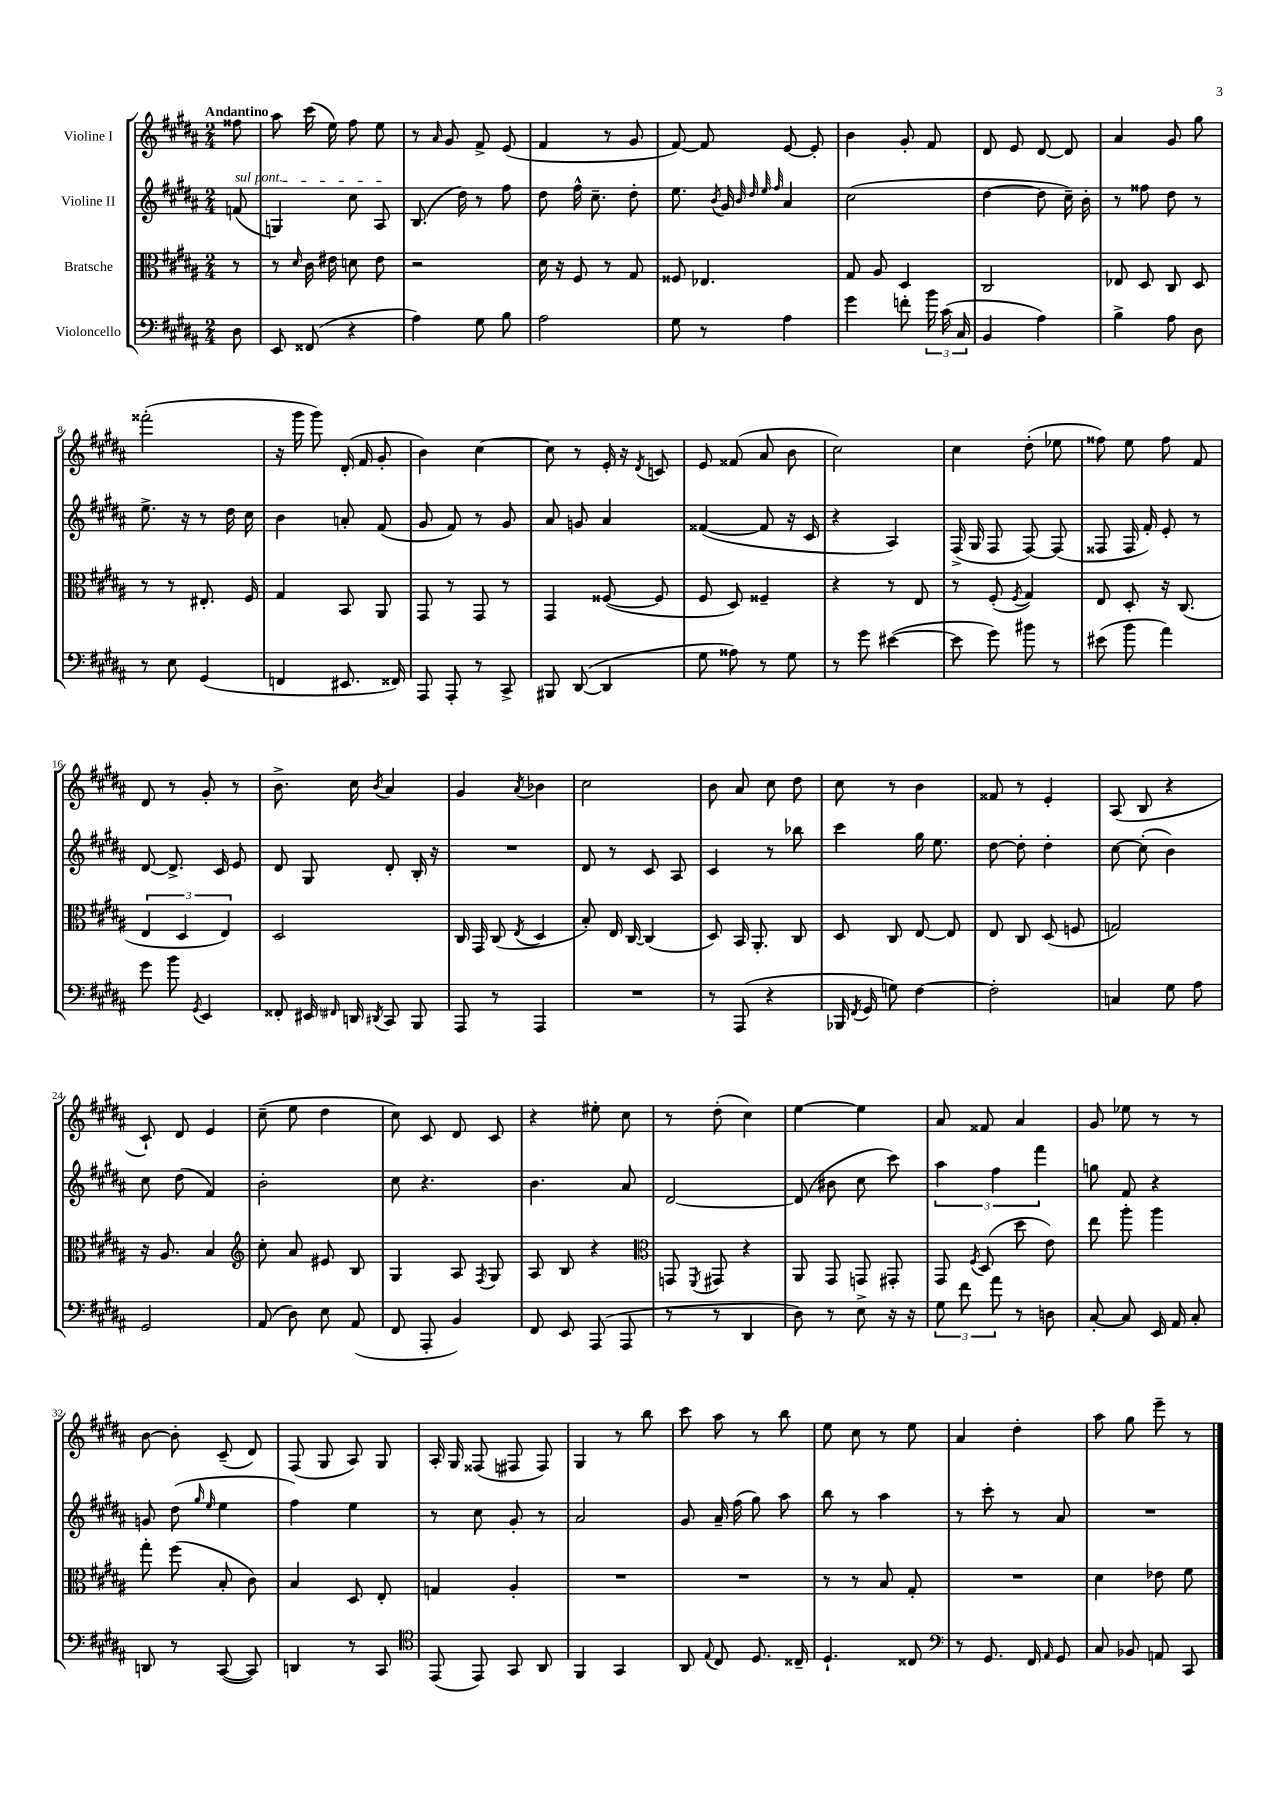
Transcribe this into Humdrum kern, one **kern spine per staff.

**kern	**kern	**kern	**kern
*part4	*part3	*part2	*part1
*staff4	*staff3	*staff2	*staff1
*I"Violoncello	*I"Bratsche	*I"Violine II	*I"Violine I
*clefF4	*clefC3	*clefG2	*clefG2
*k[f#c#g#d#a#]	*k[f#c#g#d#a#]	*k[f#c#g#d#a#]	*k[f#c#g#d#a#]
*M2/4	*M2/4	*M2/4	*M2/4
=	=	=	=
!	!	!	!LO:TX:a:B:t=Andantino
!	!	!LO:TX:a:i:t=sul pont.	!
8D#\	8r	(8fn/	8ff##X\
=1	=1	=1	=1
8EE/	8r	4Gn/)	8aa#\
.	16qqd#/	.	.
(8FF##X/	16c#\	.	(16ccc#\
.	16e#X\	.	16ee\)
4r	8dn\	8cc#\	8ff#\
.	8e#\	8A#/	8ee\
=2	=2	=2	=2
4A#\)	2r	(8.B/	8r
.	.	.	16qqa#/
.	.	.	8g#/
.	.	16dd#\)	.
8G#\	.	8r	8f#^/
8B\	.	8ff#\	(8e/
=3	=3	=3	=3
2A#\	16d#\	8dd#\	4f#/
.	16r	.	.
.	8F#/	16ff#^^\	.
.	.	8.cc#~\	.
.	8r	.	8r
.	8G#/	8dd#'\	8g#/
=4	=4	=4	=4
8G#\	8F##X/	8.ee\	[8f#/)
8r	4.E-X/	.	8f#/]
.	.	8qb/	.
.	.	16g#/	.
.	.	32qqb/	.
.	.	32qqdd#/	.
.	.	32qqee/	.
.	.	32qqff#/	.
4A#\	.	4a#/	[8e/
.	.	.	8e'/]
=5	=5	=5	=5
4g#\	8G#/	(2cc#\	4b\
.	8A#/	.	.
8fn'\	4D#/	.	8g#'/
24b\	.	.	8f#/
(24c#\	.	.	.
24C#/	.	.	.
=6	=6	=6	=6
4BB/	2C#/	[4dd#\	8d#/
.	.	.	8e/
4A#\)	.	8dd#\]	[8d#/
.	.	16cc#~\)	8d#/]
.	.	16b'\	.
=7	=7	=7	=7
4B^\	8E-X/	8r	4a#/
.	8D#/	8ff##X\	.
8A#\	8C#/	8dd#\	8g#/
8D#\	8D#/	8r	8gg#\
!!LO:LB:g=z
=8	=8	=8	=8
8r	8r	8.ee^\	(2fff##X'\
8E\	8r	.	.
.	.	16r	.
(4GG#/	8.E#X'/	8r	.
.	.	16dd#\	.
.	16F#/	16cc#\	.
=9	=9	=9	=9
4FFn/	4G#/	4b\	16r
.	.	.	16ggg#\
.	.	.	8ggg#\)
8.EE#X/	8BB/	8an'/	(16d#'/
.	.	.	16f#/
.	8AA#/	(8f#/	8g#'/
16FF##X/)	.	.	.
=10	=10	=10	=10
8AAA#/	8GG#/	8g#/	4b\)
8AAA#'/	8r	8f#/)	.
8r	8GG#/	8r	[4cc#\
8CC#^/	8r	8g#/	.
=11	=11	=11	=11
8BBB#X/	4GG#/	8a#/	8cc#\]
([8DD#/	.	8gn/	8r
4DD#/]	([8F##X/	4a#/	16e'/
.	.	.	16r
.	.	.	8qd#/
.	8F##/]	.	8cn/
=12	=12	=12	=12
8G#\	8F#/	([4f##X/	8e/
8A##X\)	8D#/)	.	(8f##X/
8r	4F##X~/	8f##/]	8a#/
8G#\	.	16r	8b\
.	.	16c#/	.
=13	=13	=13	=13
8r	4r	4r	2cc#\)
8g#\	.	.	.
([4e#X\	8r	4A#/)	.
.	8E/	.	.
=14	=14	=14	=14
8e#\]	8r	(16F#^/	4cc#\
.	.	16G#/	.
8g#\)	(8F#'/	8F#/	.
.	8qF#/	.	.
8b#X\	4G#/)	[8F#/)	(8dd#'\
8r	.	(8F#/]	8ee-X\
=15	=15	=15	=15
(8e#X\	8E/	8F##X/	8ff##X\)
8b\	8D#'/	16F##/	8ee\
.	.	16f#'/)	.
4a#\)	16r	8e'/	8ff##\
.	(8.C#/	.	.
.	.	8r	8f#/
!!LO:LB:g=z
=16	=16	=16	=16
8g#\	6E/	[8d#/	8d#/
8b\	.	8.d#^/]	8r
.	6D#/	.	.
8qGG#/	.	.	.
4EE/	.	.	8g#'/
.	.	16c#/	.
.	6E/)	.	.
.	.	8e/	8r
=17	=17	=17	=17
8FF##X'/	2D#/	8d#/	8.b^\
16EE#X/	.	8G#/	.
16qqFF#X/	.	.	.
16DDn/	.	.	16cc#\
8qDD#X/	.	.	8qb/
8CC#/	.	8d#'/	4a#/
8BBB/	.	16B'/	.
.	.	16r	.
=18	=18	=18	=18
8AAA#/	16C#/	2r	4g#/
.	16GG#/	.	.
8r	(8C#/	.	.
.	8qE/	.	8qa#/
4AAA#/	4D#/	.	4b-X\
=19	=19	=19	=19
2r	8B'/)	8d#/	2cc#\
.	16E/	8r	.
.	[16C#/	.	.
.	(4C#/]	8c#/	.
.	.	8A#/	.
=20	=20	=20	=20
8r	8D#/)	4c#/	8b\
(8AAA#/	16BB/	.	8a#/
.	8.AA#'/	.	.
4r	.	8r	8cc#\
.	8C#/	8bb-X\	8dd#\
=21	=21	=21	=21
16BBB-X/	8D#/	4ccc#\	8cc#\
8qFF#/	.	.	.
16GG#/	.	.	.
8Gn\)	8C#/	.	8r
[4F#\	[8E/	16gg#\	4b\
.	.	8.ee\	.
.	8E/]	.	.
=22	=22	=22	=22
2F#'\]	8E/	[8dd#\	8f##X/
.	8C#/	8dd#'\]	8r
.	(8D#/	4dd#'\	4e'/
.	8Fn/	.	.
=23	=23	=23	=23
4Cn/	2Gn/)	[8cc#\	(8A#/
.	.	(8cc#'\]	8B/
8G#\	.	4b\)	4r
8A#\	.	.	.
!!LO:LB:g=z
=24	=24	=24	=24
2GG#/	16r	8cc#\	8c#`/)
.	8.A#/	.	.
.	.	(8dd#\	8d#/
.	4B/	4f#/)	4e/
=25	=25	=25	=25
*	*clefG2	*	*
(8AA#/	8cc#'\	2b'\	(8cc#~\
8D#\)	8a#/	.	8ee\
8E\	8e#X/	.	4dd#\
(8AA#/	8B/	.	.
=26	=26	=26	=26
8FF#/	4G#/	8cc#\	8cc#\)
8AAA#'/	.	4.r	8c#/
4BB/)	8A#/	.	8d#/
.	8qF#/	.	.
.	8G#/	.	8c#/
=27	=27	=27	=27
8FF#/	8A#/	4.b\	4r
8EE/	8B/	.	.
(8AAA#/	4r	.	8ee#X'\
8AAA#/	.	8a#/	8cc#\
=28	=28	=28	=28
*	*clefC3	*	*
8r	8GGn/	[2d#/	8r
.	8qFF#/	.	.
8r	8GG#X/	.	(8dd#'\
4DD#/	4r	.	4cc#\)
=29	=29	=29	=29
8D#\)	8AA#/	(8d#/]	[4ee\
8r	8GG#/	8b#X\	.
8E^\	8GGn/	8cc#\	4ee\]
16r	8GG#X'/	8ccc#\)	.
16r	.	.	.
=30	=30	=30	=30
12G#\	8GG#/	6aa#\	8a#/
12f#\	.	.	.
.	8qF#/	.	.
.	(8D#/	.	8f##X/
12a#\	.	6ff#\	.
8r	8dd#\	.	4a#/
.	.	6fff#\	.
8Dn\	8e\)	.	.
=31	=31	=31	=31
[8C#'/	8ee\	8ggn\	8g#/
8C#/]	8aa#'\	8f#/	8ee-X\
16EE/	4aa#\	4r	8r
16AA#/	.	.	.
8C#'/	.	.	8r
!!LO:LB:g=z
=32	=32	=32	=32
8DDn/	8gg#'\	8gn/	[8b\
8r	(8ff#\	(8dd#\	8b'\]
.	.	16qqgg#/	.
.	.	16qqee/	.
([8CC#/	8B'/	4ee\	(8c#~/
8CC#/])	8c#\)	.	8d#/)
=33	=33	=33	=33
4DDn/	4B/	4ff#\)	(8F#/
.	.	.	8G#/
8r	8D#/	4ee\	8A#/)
8CC#/	8E'/	.	8G#/
=34	=34	=34	=34
*clefC4	*	*	*
(8EE/	4Gn/	8r	16A#'/
.	.	.	16G#/
8EE/)	.	8cc#\	(8F##X/
8GG#/	4A#'/	8g#'/	8F#X/
8AA#/	.	8r	8F#/)
=35	=35	=35	=35
4FF#/	2r	2a#/	4G#/
4GG#/	.	.	8r
.	.	.	8bb\
=36	=36	=36	=36
8AA#/	2r	8g#/	8ccc#\
8qqE/	.	.	.
8C#/	.	16a#~/	8aa#\
.	.	(16ff#\	.
8.D#/	.	8gg#\)	8r
.	.	8aa#\	8bb\
16C##X~/	.	.	.
=37	=37	=37	=37
4.D#`/	8r	8bb\	8ee\
.	8r	8r	8cc#\
.	8B/	4aa#\	8r
8C##X/	8G#'/	.	8ee\
=38	=38	=38	=38
*clefF4	*	*	*
8r	2r	8r	4a#/
8.GG#/	.	8ccc#'\	.
.	.	8r	4dd#'\
16FF#/	.	.	.
16qqAA#/	.	.	.
8GG#/	.	8a#/	.
=39	=39	=39	=39
8C#/	4d#\	2r	8aa#\
8BB-X/	.	.	8gg#\
8AAn/	8e-X\	.	8eee~\
8CC#/	8f#\	.	8r
==	==	==	==
*-	*-	*-	*-
